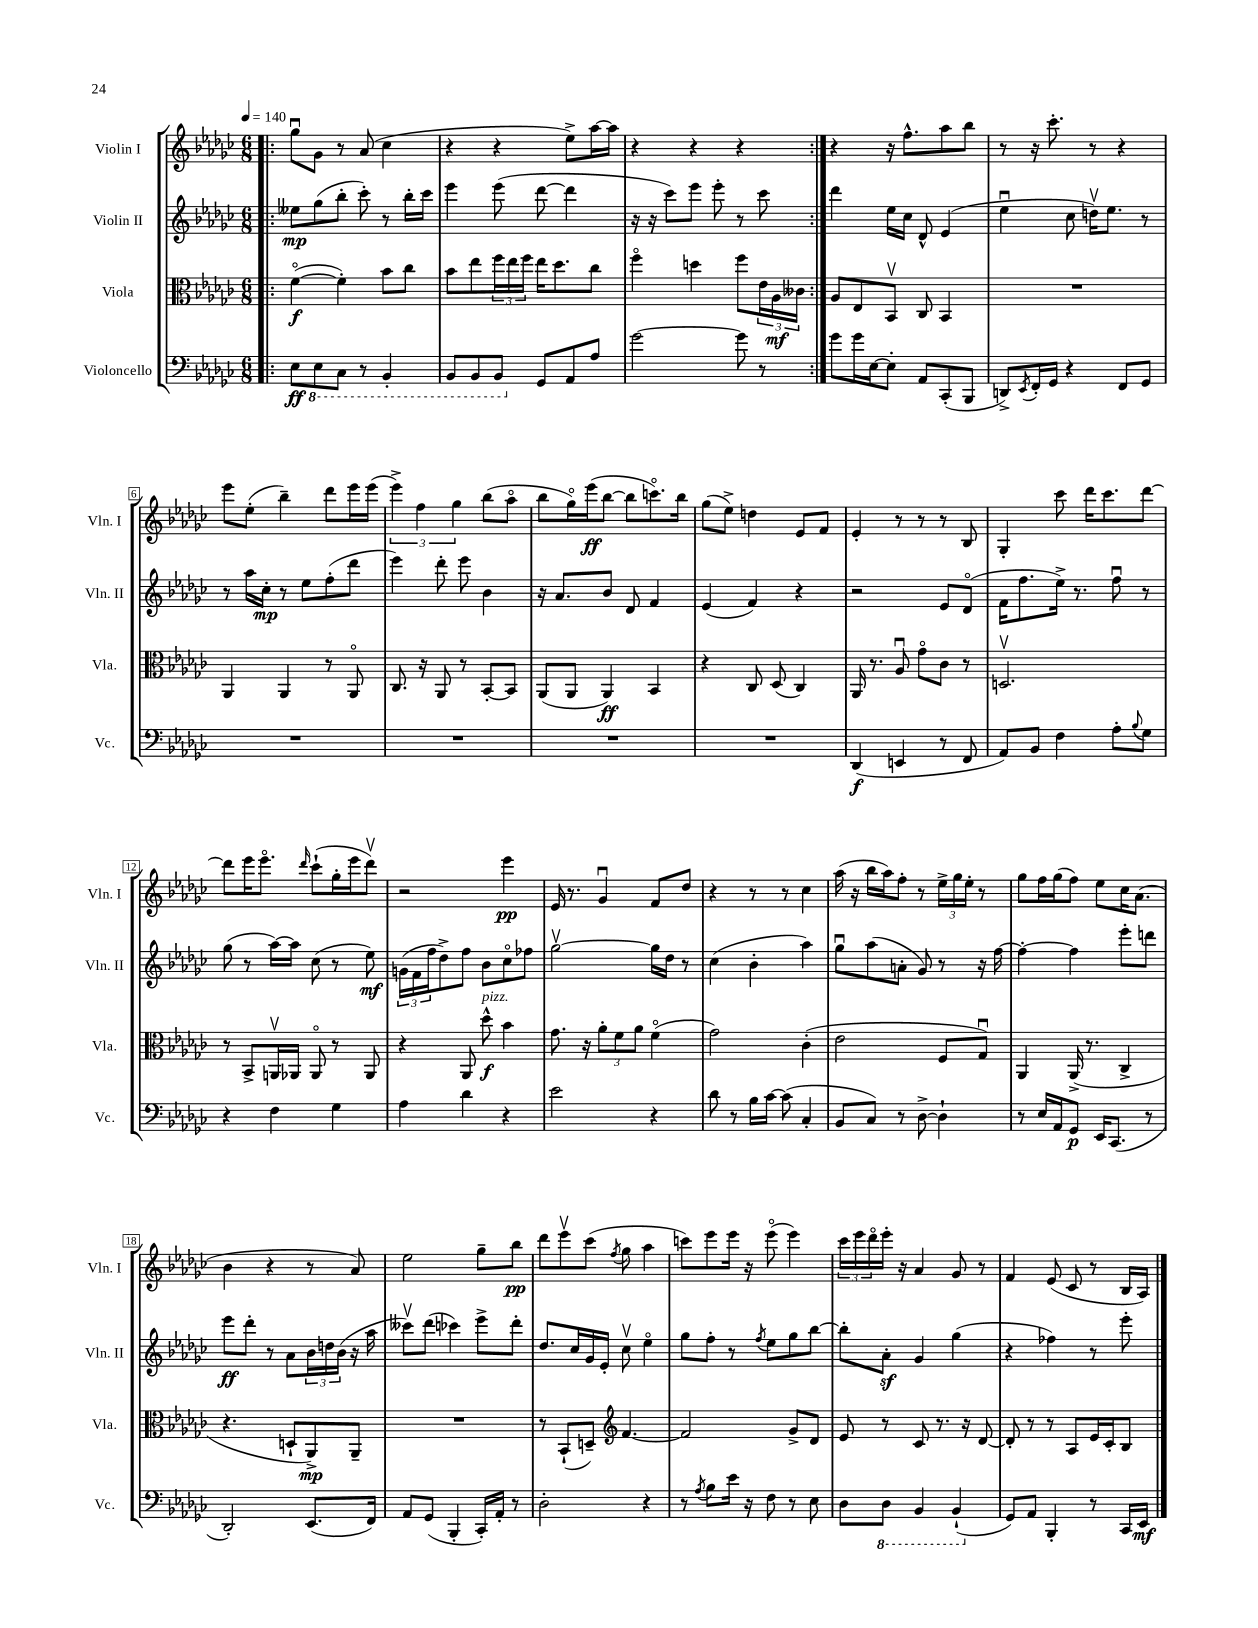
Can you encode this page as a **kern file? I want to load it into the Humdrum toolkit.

**kern	**kern	**kern	**kern
*staff4	*staff3	*staff2	*staff1
*clefF4	*clefC3	*clefG2	*clefG2
*k[b-e-a-d-g-c-]	*k[b-e-a-d-g-c-]	*k[b-e-a-d-g-c-]	*k[b-e-a-d-g-c-]
*M6/8	*M6/8	*M6/8	*M6/8
*MM140	*MM140	*MM140	*MM140
=!|:	=!|:	=!|:	=!|:
8E-\L	([4fo\	8ee--\L	8gg-u\L
8EE-\	.	(8gg-\	8g-\J
8CC-\J	4f'\])	8bb-'\J	8r
8r	.	8ccc-'\)	(8a-/
4BBB-'/	8b-\L	8r	4cc-\
.	8cc-\J	16bb-'\LL	.
.	.	16ccc-\JJ	.
=	=	=	=
8BBB-/L	8b-\L	4eee-\	4r
8BBB-/	8ee-\	.	.
8BBB-/J	24ff\L	(8eee-\	4r
.	24ee-\	.	.
.	24ff\JJ	.	.
8GG-/L	16ee-\LK	[8ddd-\	.
.	8.dd-\	.	.
8AA-/	.	4ddd-\]	8ee-^\L)
8A-/J	8cc-\J	.	[16aa-\L
.	.	.	16aa-\]JJ
=	=	=	=
[2g-\	4ffo\	16r	4r
.	.	16r	.
.	.	8ccc-\L)	.
.	4dd\	8eee-\J	4r
.	.	8eee-'\	.
8g-\]	8ff\L	8r	4r
8r	24e-\L	8ccc-\	.
.	24A-\	.	.
.	24c--\JJ	.	.
=:|!	=:|!	=:|!	=:|!
8g-\L	8A-/L	4ddd-\	4r
16g-\L	8E-/	.	.
[16E-\J	.	.	.
8E-'\]J	8BB-v/J	16ee-\LL	16r
.	.	16cc-\JJ	8.ff^^\L
8AA-/L	8C-/	8d-^^/	.
(8CC-'/	4BB-/	(4e-/	8aa-\
8BBB-/J	.	.	8bb-\J
=	=	=	=
8DD^/L)	2.r	4ee-u\	8r
8qEE-/	.	.	.
16FF'/L	.	.	16r
16GG-/JJ	.	.	8.ccc-'\
4r	.	8cc-\	.
.	.	16ddv\LK)	8r
.	.	8.ee-\J	.
8FF/L	.	.	4r
8GG-/J	.	8r	.
=	=	=	=
2.r	4AA-/	8r	8eee-\L
.	.	16aa-\LL	(8ee-'\J
.	.	16cc-'\JJ	.
.	4AA-/	8r	4bb-~\)
.	.	8ee-\L	.
.	8r	(8ff'\	8ddd-\L
.	8AA-o/	8ddd-\J	16eee-\L
.	.	.	(16eee-\JJ
=	=	=	=
2.r	8.C-/	4eee-\)	6eee-^\)
.	.	.	6ff\
.	16r	.	.
.	8AA-/	8ddd-'\	.
.	.	.	6gg-\
.	8r	8eee-\	.
.	[8BB-'/L	4b-\	(8bb-\L
.	8BB-/]J	.	8aa-o\J
=	=	=	=
2.r	(8AA-/L	16r	8bb-\L
.	.	8.a-/L	.
.	8AA-/J	.	16gg-o\L)
.	.	.	(16eee-\J
.	4AA-/)	8b-/J	[8bb-\J
.	.	8d-/	8bb-\]L
.	4BB-/	4f/	8.ccco\)
.	.	.	16bb-\Jk
=	=	=	=
2.r	4r	(4e-/	(8gg-\L
.	.	.	8ee-^\J)
.	8C-/	4f/)	4dd\
.	(8D-/	.	.
.	4C-/)	4r	8e-/L
.	.	.	8f/J
=	=	=	=
(4DD-/	16AA-/	2r	4e-'/
.	8.r	.	.
4EE/	8A-u/	.	8r
.	8g-o\L	.	8r
8r	8c-\J	8e-/L	8r
8FF/	8r	(8d-o/J	8B-/
=	=	=	=
8AA-/L)	2.Dv/	16f\LK	4G-'/
.	.	8.ff\	.
8BB-/J	.	.	.
4F\	.	16ee-^\Jk)	8ccc-\
.	.	8.r	.
.	.	.	16ddd-\LK
.	.	.	8.ccc-\
8A-'\L	.	8ffu\	.
8qqB-/	.	.	.
8G-\J	.	8r	[8ddd-\J
=	=	=	=
4r	8r	(8gg-\	8ddd-\]L
.	8BB-^/L	8r	16eee-\K
.	.	.	8.eee-o\J
4F\	16AAv/L	[16aa-\LL)	.
.	16AA-/JJ	16aa-\]JJ	.
.	.	.	16qqddd-/
.	8AA-o/	(8cc-\	(8ccc-`\L
4G-\	8r	8r	16gg-'\L
.	.	.	16eee-\J
.	8AA-/	8ee-\)	8ddd-v\J)
=	=	=	=
4A-\	4r	(24g\LL	2r
.	.	24f\	.
.	.	24ff\J	.
.	.	8dd-^\)	.
4d-\	8AA-/	8ff\J	.
.	8dd-^^\	8b-\L	.
4r	4b-\	8cc-o\	4eee-\
.	.	8ff-\J	.
=	=	=	=
2e-\	8.g-\	[2gg-v\	16e-/
.	.	.	8.r
.	16r	.	.
.	12a-'\L	.	4g-u/
.	12f\	.	.
.	12a-\J	.	.
4r	(4fo\	16gg-\]LL	8f/L
.	.	16dd-\JJ	.
.	.	8r	8dd-/J
=	=	=	=
8d-\	2g-\)	(4cc-\	4r
8r	.	.	.
16B-\LL	.	4b-'\	8r
[16c-\JJ	.	.	.
(8c-\]	.	.	8r
4C-'/	(4c-'\	4aa-\)	4cc-\
=	=	=	=
8BB-/L	2e-\	8gg-u\L	(16aa-\
.	.	.	16r
8C-/J)	.	(8aa-\	16bb-\LL
.	.	.	16aa-\J)
8r	.	8a'\J	8ff'\J
[8D-^\	.	8g-/)	8r
4D-`\]	8F/L	8r	24ee-^\LL
.	.	.	24gg-\
.	.	.	24ee-'\JJ
.	8G-u/J)	16r	8r
.	.	[16ff\	.
=	=	=	=
8r	4AA-/	4ff'\_	8gg-\L
16E-/LL	.	.	16ff\L
16AA-/J	.	.	(16gg-\J
8GG-/J	(16AA-^/	4ff\]	8ff\J)
.	8.r	.	.
16EE-/LK	.	.	8ee-\L
(8.CC-/J	.	.	.
.	4C-^/	8eee-'\L	16cc-\K
.	.	.	(8.a-\J
8r	.	8ddd\J	.
=	=	=	=
2DD-'/)	4.r	8eee-\L	4b-\
.	.	8ddd-'\J	.
.	.	8r	4r
.	8D`/L	8a-\L	.
(8.EE-/L	8AA-^/)	24b-\L	8r
.	.	24dd\	.
.	.	(24b-\JJ	.
.	8AA-~/J	16r	8a-/)
16FF/Jk)	.	16aa-\	.
=	=	=	=
8AA-/L	2.r	8ccc--v\L)	2ee-\
(8GG-/J	.	(8ddd-\J	.
4BBB-'/	.	4ccc-\)	.
16CC-'/LL)	.	8eee-^\L	8gg-~\L
16AA-'/JJ	.	.	.
8r	.	8ddd-'\J	8bb-\J
=	=	=	=
2D-'\	8r	8.dd-/L	8ddd-\L
.	(8BB-`/L	.	8eee-v\
.	.	16cc-/L	.
.	8D~/J)	16g-/	(8ccc-\J
.	.	16e-'/JJ	.
*	*clefG2	*	*
.	.	.	8qff/
.	[4.f/	8cc-v\	8gg-\
4r	.	4ee-o\	4aa-\
=	=	=	=
8r	2f/]	8gg-\L	8ccc\L)
8qA-/	.	.	.
8B-\L	.	8ff'\J	8eee-\
16e-\Jk	.	8r	16eee-\Jk
16r	.	.	16r
.	.	8qff/	.
8F\	.	8ee-\L	(8eee-o\
8r	8g-^/L	8gg-\	4eee-\)
8E-\	8d-/J	[8bb-\J	.
=	=	=	=
8D-\L	8e-/	8bb-'\]L	24ccc-\LL
.	.	.	24eee-\
.	.	.	24ddd-o\
8DD-\J	8r	8a-'\J	16eee-'\JJ
.	.	.	16r
4BBB-/	8c-/	4g-/	4a-/
.	8.r	.	.
(4BBB-`/	.	(4gg-\	8g-/
.	16r	.	.
.	[8d-/	.	8r
=	=	=	=
8GG-/L)	8d-'/]	4r	4f/
8AA-/J	8r	.	.
4BBB-'/	8r	4ff-\)	(8e-/
.	8A-/L	.	8c-/
8r	16e-/L	8r	8r
.	16c-'/J	.	.
16CC-/LL	8B-/J	8eee-'\	16B-/LL
16EE-/JJ	.	.	16A-/JJ)
==	==	==	==
*-	*-	*-	*-
